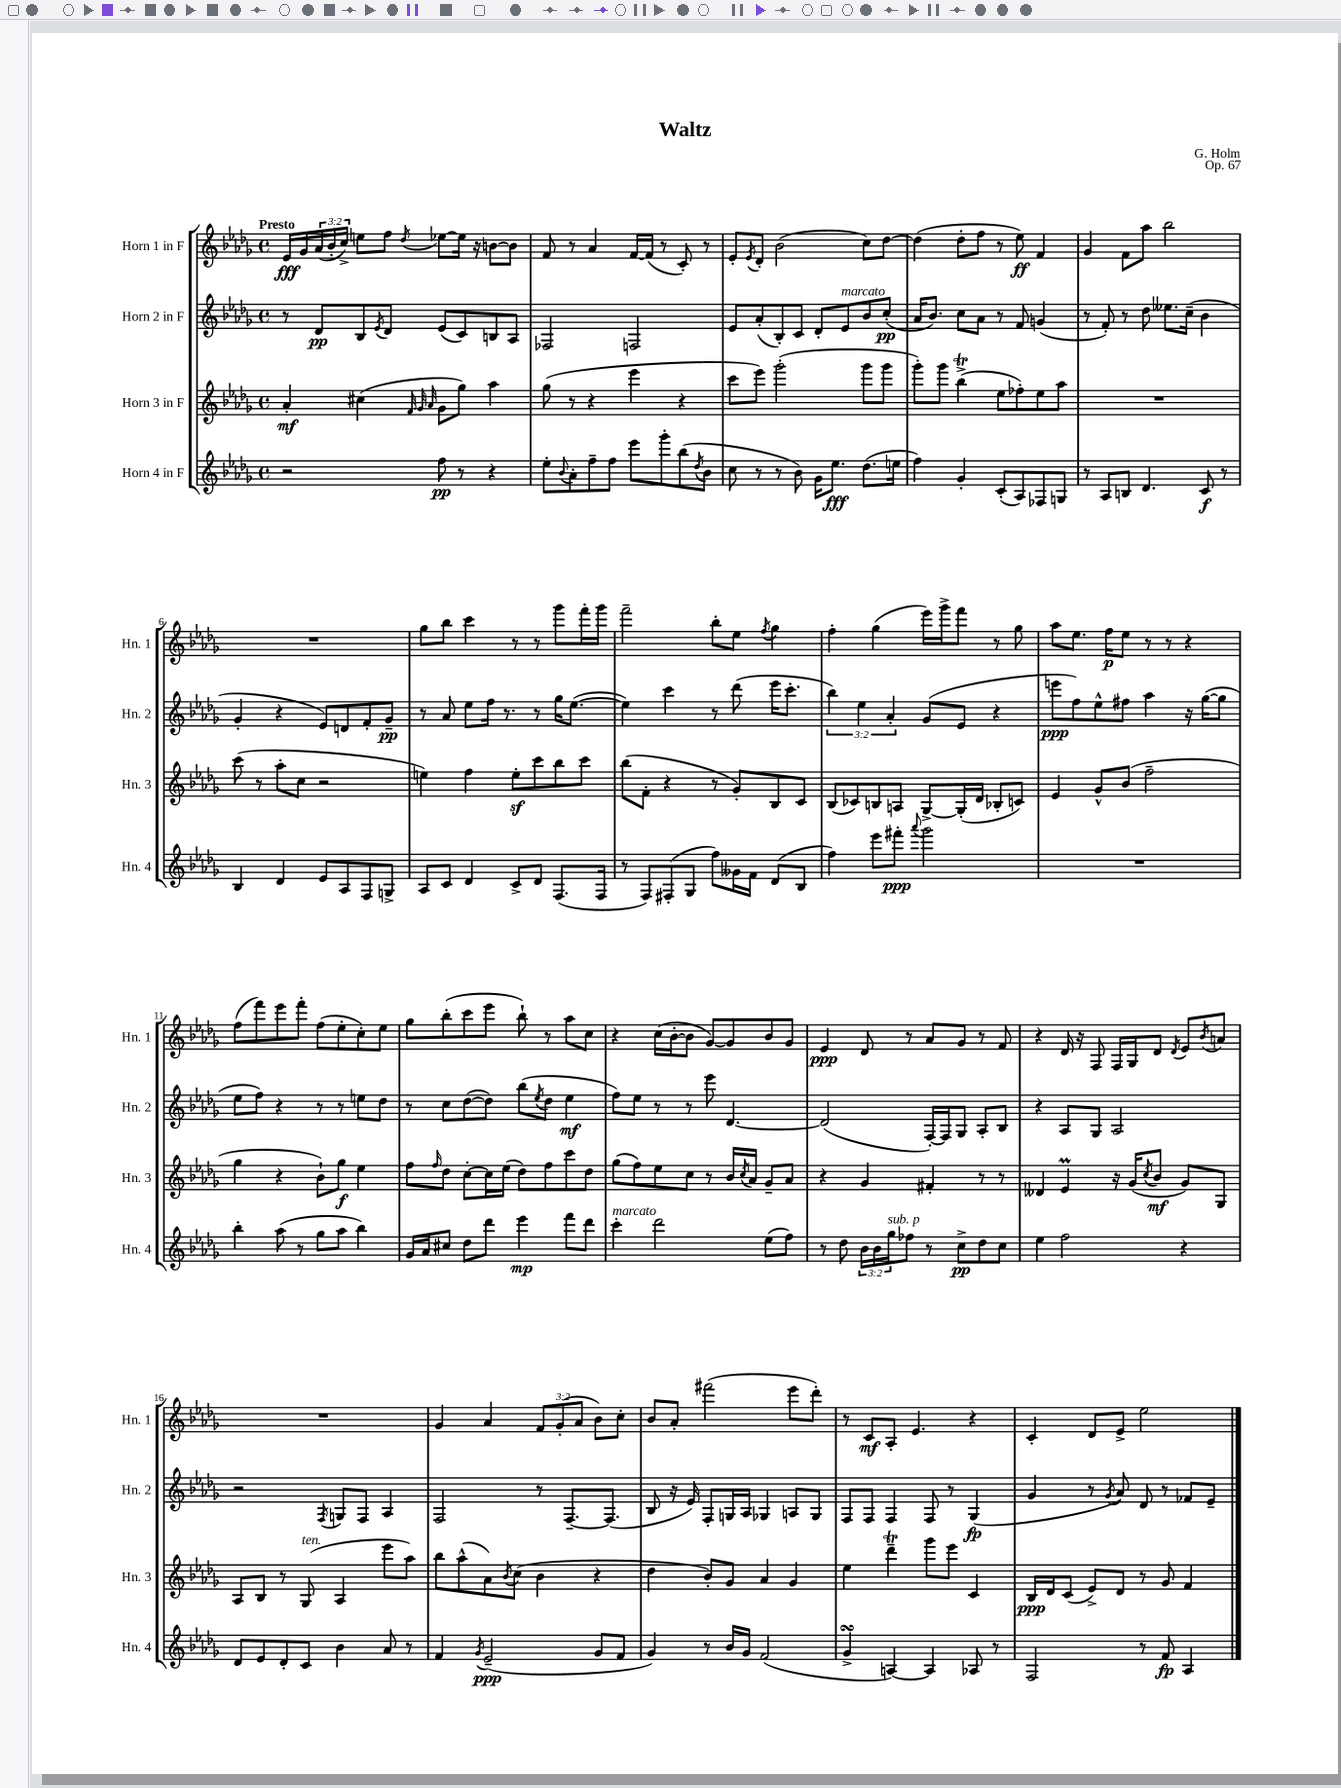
\header { title = "Waltz" composer = "G. Holm" opus = "Op. 67" }
<<
\new StaffGroup <<
\new Staff = "s0" \with { instrumentName = "Horn 1 in F" shortInstrumentName = "Hn. 1" } {
    \clef treble \key des \major \defaultTimeSignature \time 4/4 \override Staff.TupletNumber.text = #tuplet-number::calc-fraction-text \tempo "Presto"
    ees'16\fff ges'16 \tuplet 3/2 { aes'16( bes'16-. c''16->) } e''8 f''8 \acciaccatura { des''8 } ees''8~ ees''16 r16 b'8~ b'8 |
    f'8 r8 aes'4 f'16~ f'16( r8 c'8-.) r8 |
    ees'8-. \acciaccatura { ees'8 } des'8-. bes'2( c''8) des''8~ |
    des''4( des''8-. f''8 r8 ees''8\ff) f'4 |
    ges'4 f'8 aes''8 bes''2 |
    R1 |
    ges''8 bes''8 c'''4 r8 r8 ges'''8 f'''16-. ges'''16 |
    f'''2-- bes''8-. ees''8 \acciaccatura { f''8 } ges''4 |
    f''4-. ges''4( ees'''16) ges'''16-> f'''8 r8 ges''8 |
    aes''8 ees''8. f''16\p ees''8 r8 r8 r4 |
    f''8( f'''8) ees'''8 f'''8-. f''8( ees''8-. c''8-.) ees''8 |
    ges''8 bes''8-.( c'''8 ees'''8 bes''8-!) r8 aes''8 c''8 |
    r4 c''16( bes'16~-. bes'8 ges'8~) ges'8 bes'8 ges'8 |
    ees'4\ppp des'8 r8 aes'8 ges'8 r8 f'8 |
    r4 des'16 r16 f8 f16 ges16 des'8 \acciaccatura { des'8 } ees'8 \acciaccatura { bes'8 } a'8 |
    R1 |
    ges'4 aes'4 \tuplet 3/2 { f'8 ges'8-.( aes'8 } bes'8) c''8-. |
    bes'8 aes'8-. fis'''2( ees'''8 des'''8-.) |
    r8 c'8\mf aes8-. ees'4. r4 |
    c'4-. des'8 ees'8-> ees''2 \bar "|." |
}
\new Staff = "s1" \with { instrumentName = "Horn 2 in F" shortInstrumentName = "Hn. 2" } {
    \clef treble \key des \major \defaultTimeSignature \time 4/4 \override Staff.TupletNumber.text = #tuplet-number::calc-fraction-text
    r8 des'8\pp bes8 \acciaccatura { ees'8 } des'8 ees'8( c'8) b8 aes8 |
    fes2 f2 |
    ees'8 aes'8-.( bes8-.) c'8 des'8-. ees'8^\markup { \italic "marcato" } bes'8 c''8-.\pp( |
    aes'16 bes'8.) c''8 aes'8 r8 f'8 g'4( |
    r8 f'8-.) r8 des''8 eeses''8. c''16--( bes'4 |
    ges'4-. r4 ees'8) d'8 f'8-. ges'8--\pp |
    r8 aes'8 ees''8 f''16 r8. r8 ges''16 ees''8.~( |
    ees''4) c'''4 r8 des'''8( ees'''16 c'''8.-. |
    \tuplet 3/2 { bes''4) ees''4 aes'4-. } ges'8( ees'8 r4 |
    e'''8\ppp f''8) ees''8-^ fis''8 aes''4 r16 ges''16~( ges''8 |
    ees''8 f''8) r4 r8 r8 e''8 des''8 |
    r8 c''8 des''8~( des''8) bes''8( \acciaccatura { ees''8 } des''8 ees''4\mf |
    f''8) ees''8 r8 r8 ees'''8 des'4.~ |
    des'2( f16~-.) f16 ges8 aes8-. bes8 |
    r4 aes8 ges8 aes2 |
    r2 \acciaccatura { f8 } g8 f8 aes4 |
    f2 r8 f8.~-- f8.( |
    bes8 r16 ees'16) f8-. g16 aes16 ges4 a8 ges8 |
    f8 f8 f4 f8 r8 ges4\fp( |
    ges'4 r8 \acciaccatura { ges'8 } aes'8) des'8 r8 fes'8 ees'8-- \bar "|." |
}
\new Staff = "s2" \with { instrumentName = "Horn 3 in F" shortInstrumentName = "Hn. 3" } {
    \clef treble \key des \major \defaultTimeSignature \time 4/4
    aes'4-.\mf cis''4( \grace { f'32 ges'32 aes'32 } ges'8 ges''8) aes''4 |
    ges''8( r8 r4 ees'''4 r4 |
    c'''8 ees'''8) ges'''2-.( ges'''8 ges'''8 |
    ges'''8-.) ges'''8 bes''4->\trill( ees''8 fes''8-.) ees''8 aes''8 |
    R1 |
    c'''8( r8 aes''8-. c''8 r2 |
    e''4) f''4 e''8-.\sf c'''8 bes''8 c'''8 |
    bes''8( f'8-. r4 r8 ges'8-.) bes8 c'8 |
    bes8( ces'8) b8 a8 ges8~-> ges16-.( des'16 bes8-. c'8) |
    ees'4 ges'8-^ bes'8( f''2-- |
    ges''4 r4 bes'8-!) ges''8\f ees''4 |
    f''8 \grace { f''16 } des''8 c''8~-. c''16 ees''16( des''8) f''8 c'''8 des''8 |
    ges''8( f''8) ees''8 c''8 r8 bes'16 \acciaccatura { c''8 } aes'16 ges'8-- aes'8 |
    r4 ges'4 fis'4-. r8 r8 |
    deses'4 ees'4\prall r16 ges'16( \acciaccatura { c''8 } bes'8\mf ges'8) ges8 |
    aes8 bes8 r8 ges8^\markup { \italic "ten." }( aes4 ees'''8 aes''8) |
    bes''8 aes''8-^( aes'8) \acciaccatura { bes'8 } c''8( bes'4 r4 |
    des''4 bes'8-.) ges'8 aes'4 ges'4 |
    ees''4 des'''4--\trill ges'''8 ees'''8 c'4 |
    bes16\ppp des'16 c'8( ees'8->) des'8 r8 ges'8 f'4 \bar "|." |
}
\new Staff = "s3" \with { instrumentName = "Horn 4 in F" shortInstrumentName = "Hn. 4" } {
    \clef treble \key des \major \defaultTimeSignature \time 4/4 \override Staff.TupletNumber.text = #tuplet-number::calc-fraction-text
    r2 f''8\pp r8 r4 |
    ees''8-. \appoggiatura { bes'8 } aes'8-. f''8-- f''8 ees'''8 ges'''8-. bes''8( \acciaccatura { des''8 } bes'8 |
    c''8 r8 r8 bes'8) ges'16 ees''8.\fff des''8.( e''16 |
    f''4) ges'4-. c'8-.( aes8) fes8 g8 |
    r8 aes8 b8 des'4. c'8\f r8 |
    bes4 des'4 ees'8 aes8 f8 g8-> |
    aes8 c'8 des'4 c'8-> des'8 f8.( f16 |
    r8 f8) fis8-.( ges8 f''8) geses'16 f'16 des'8( bes8 |
    f''4) ees'''8 fis'''8-.\ppp \appoggiatura { aes'''8 } ges'''2 |
    R1 |
    bes''4-. aes''8( r8 ges''8 aes''8 bes''4) |
    ges'16 aes'16 cis''8 des''8 des'''8 ees'''4\mp f'''8 des'''8 |
    c'''4-.^\markup { \italic "marcato" } des'''2 ees''8( f''8) |
    r8 des''8 \tuplet 3/2 { bes'16 bes'16 ges''16^\markup { \italic "sub. p" } } fes''8 r8 c''8->\pp des''8 c''8 |
    ees''4 f''2 r4 |
    des'8 ees'8 des'8-. c'8 bes'4 aes'8 r8 |
    f'4 \acciaccatura { ges'8 } ees'2--\ppp( ges'8 f'8 |
    ges'4) r8 bes'16 ges'16 f'2( |
    ges'4->\turn a4~) a4 aes8 r8 |
    f2 r8 f'8\fp aes4 \bar "|." |
}
>>
>>
